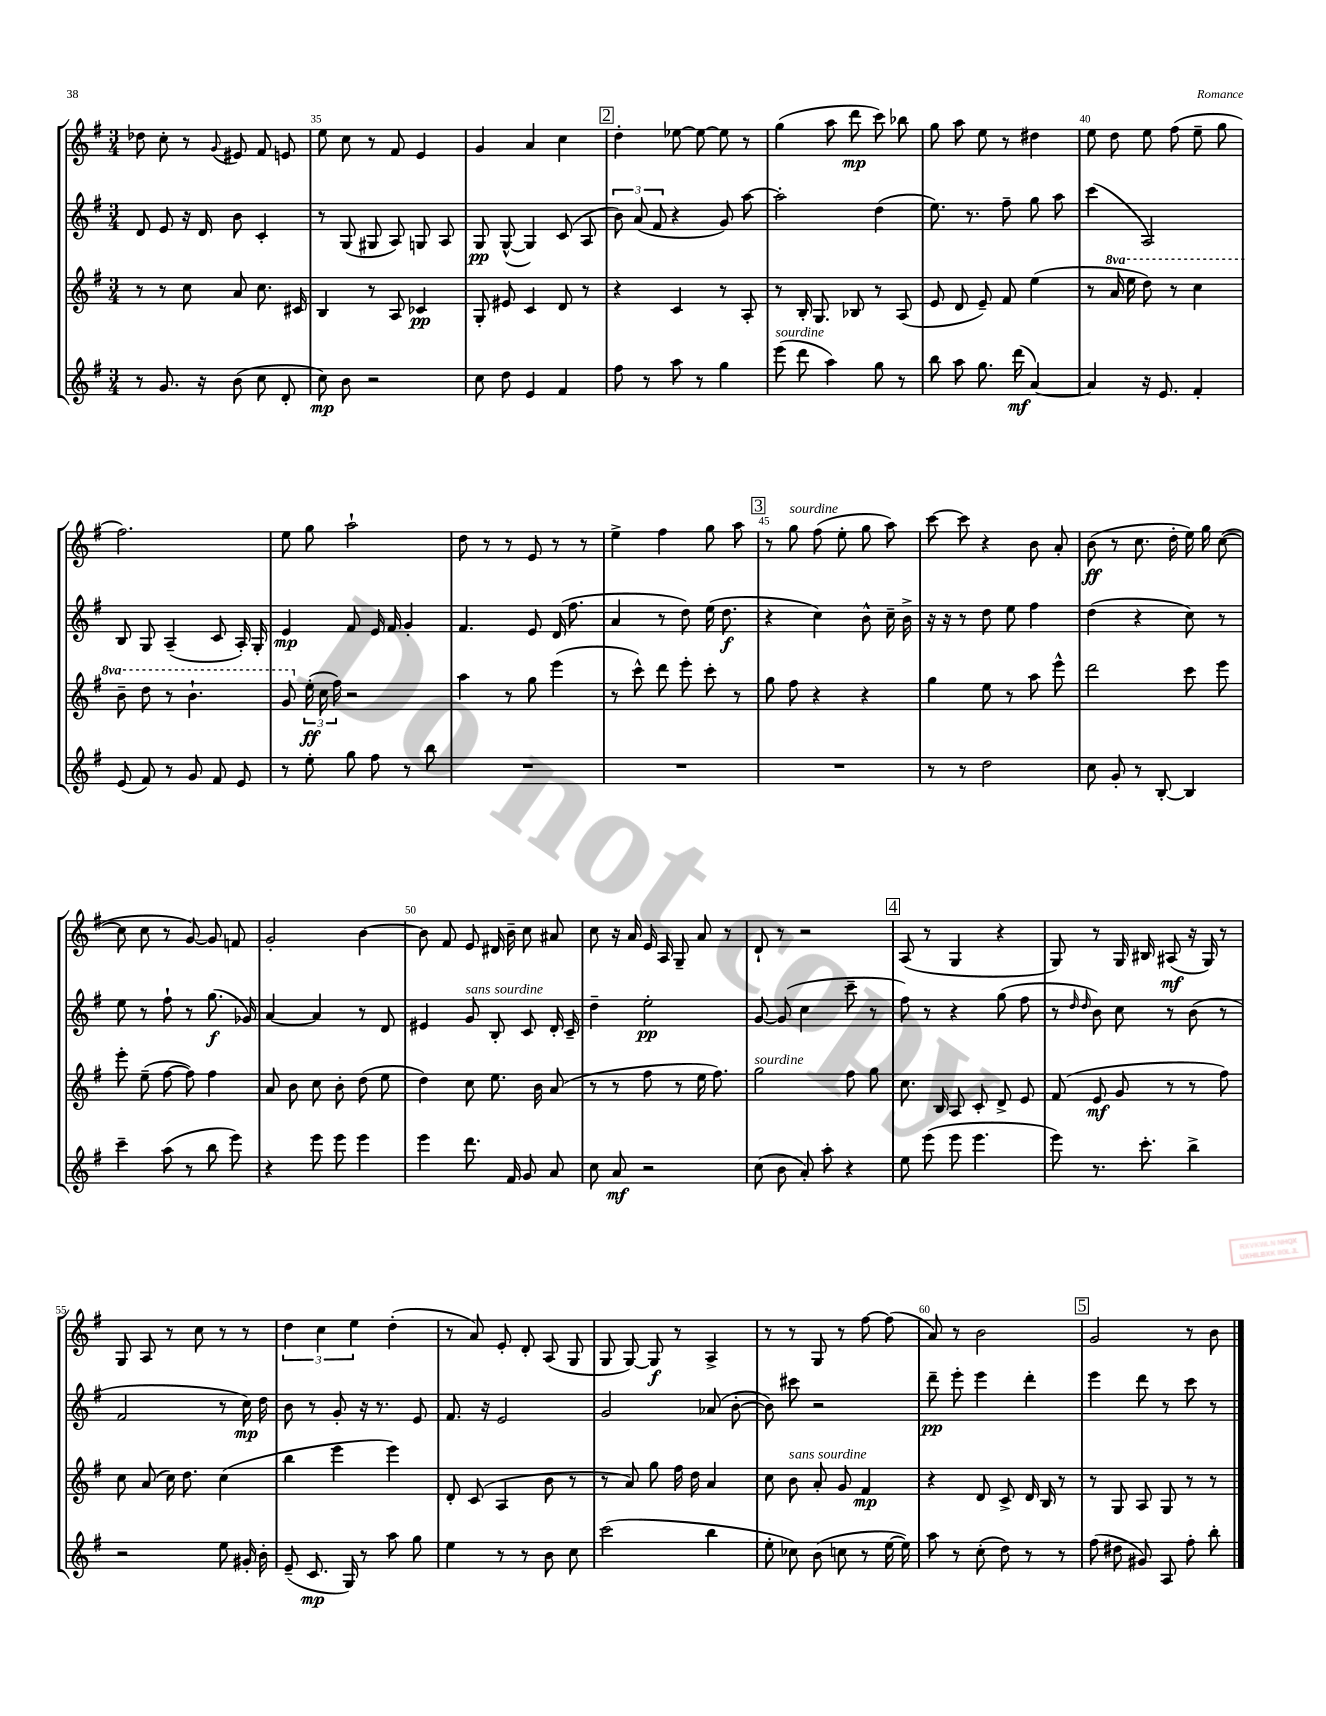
<<
\new StaffGroup <<
\new Staff = "s0" {
    \clef treble \key g \major \numericTimeSignature \time 3/4
    \autoBeamOff des''8 c''8-. r8 \appoggiatura { g'8 } eis'8 fis'8 e'8 |
    e''8 c''8 r8 fis'8 e'4 |
    g'4 a'4 c''4 |
    \mark \markup { \box "2" } d''4-. ees''8~ ees''8~ ees''8 r8 |
    g''4( a''8 d'''8\mp c'''8) bes''8 |
    g''8 a''8 e''8 r8 dis''4 |
    e''8 d''8 e''8 fis''8( e''8-- g''8 |
    fis''2.) |
    e''8 g''8 a''2-! |
    d''8 r8 r8 e'8 r8 r8 |
    e''4-> fis''4 g''8 a''8 |
    \mark \markup { \box "3" } r8 g''8^\markup { \italic "sourdine" } fis''8( e''8-. g''8 a''8) |
    c'''8~ c'''8 r4 b'8 a'8-. |
    b'8\ff( r8 c''8. d''16-. e''16) g''16 c''8~( |
    c''8 c''8 r8 g'8~) g'8 f'8 |
    g'2-. b'4~ |
    b'8 fis'8 e'8 dis'16 b'16-- c''8 ais'8 |
    c''8 r16 a'16 e'16 a16 g8-- a'8 r8 |
    d'8-! r8 r2 |
    \mark \markup { \box "4" } a8( r8 g4 r4 |
    g8) r8 g16 bis16 ais8\mf( r16 g16) r8 |
    g8 a8 r8 c''8 r8 r8 |
    \tuplet 3/2 { d''4 c''4 e''4 } d''4-.( |
    r8 a'8) e'8-. d'8-. a8( g8 |
    g8 g8~) g8\f r8 a4-> |
    r8 r8 g8 r8 fis''8~ fis''8( |
    a'8) r8 b'2 |
    \mark \markup { \box "5" } g'2 r8 b'8 \bar "|." |
}
\new Staff = "s1" {
    \clef treble \key g \major \numericTimeSignature \time 3/4
    \autoBeamOff d'8 e'8 r16 d'16 b'8 c'4-. |
    r8 g8( gis8 a8) g8 a8 |
    g8\pp g8~-^( g4) c'8( a8 |
    \mark \markup { \box "2" } \tuplet 3/2 { b'8) a'8( fis'8 } r4 g'8) a''8~ |
    a''2-. d''4( |
    e''8.) r8. fis''8-- g''8 a''8 |
    c'''4( a2) |
    b8 g8 a4--( c'8 a16-.) g16-. |
    e'4\mp fis'8 e'16 fis'16 g'4-. |
    fis'4. e'8 d'16( fis''8. |
    a'4 r8 d''8) e''16( d''8.\f |
    \mark \markup { \box "3" } r4 c''4) b'8-^ c''16-- b'16-> |
    r16 r16 r8 d''8 e''8 fis''4 |
    d''4( r4 c''8) r8 |
    e''8 r8 fis''8-! r8 g''8.\f( ges'16) |
    a'4~ a'4 r8 d'8 |
    eis'4 g'8^\markup { \italic "sans sourdine" } b8-. c'8 d'16-. c'16-- |
    d''4-- e''2-.\pp |
    g'8~ g'8( c''4 c'''8-- r8 |
    \mark \markup { \box "4" } fis''8) r8 r4 g''8( fis''8 |
    r8 \grace { d''16 d''16 } b'8) c''8 r8 b'8( r8 |
    fis'2 r8 c''16\mp) d''16 |
    b'8 r8 g'8-. r16 r8. e'8 |
    fis'8. r16 e'2 |
    g'2 aes'8( b'8~-. |
    b'8) cis'''8 r2 |
    d'''8--\pp e'''8-. e'''4 d'''4-. |
    \mark \markup { \box "5" } e'''4 d'''8 r8 c'''8 r8 \bar "|." |
}
\new Staff = "s2" {
    \clef treble \key g \major \numericTimeSignature \time 3/4 \set Staff.ottavationMarkups = #ottavation-simple-ordinals
    \autoBeamOff r8 r8 c''8 a'8 c''8. cis'16 |
    b4 r8 a8 ces'4\pp |
    g8-. eis'8 c'4 d'8 r8 |
    \mark \markup { \box "2" } r4 c'4 r8 a8-. |
    r8 b16-. g8. bes8 r8 a8( |
    e'8 d'8 e'8--) fis'8 e''4( |
    r8 \ottava #1 a''16 e'''16 d'''8) r8 c'''4 |
    b''8-- d'''8 r8 b''4.-! |
    g''8 \ottava #0 \tuplet 3/2 { e''16-.\ff( c''16 fis''16) } r2 |
    a''4 r8 g''8 e'''4( |
    r8 c'''8-^) d'''8 e'''8-. c'''8-. r8 |
    \mark \markup { \box "3" } g''8 fis''8 r4 r4 |
    g''4 e''8 r8 a''8 e'''8-^ |
    d'''2 c'''8 e'''8 |
    e'''8-. e''8--( fis''8~ fis''8) fis''4 |
    a'8 b'8 c''8 b'8-. d''8( e''8 |
    d''4) c''8 e''8. b'16 a'8( |
    r8 r8 fis''8 r8 e''16 fis''8.) |
    g''2^\markup { \italic "sourdine" } fis''8 g''8 |
    \mark \markup { \box "4" } c''8. b16 a8 c'8-. d'8-> e'8 |
    fis'8( e'8\mf g'8 r8 r8 fis''8) |
    c''8 a'8( c''16) d''8. c''4( |
    b''4 e'''4 e'''4) |
    d'8-. c'8( a4 b'8 r8 |
    r8 a'8) g''8 fis''16 d''16 a'4 |
    c''8 b'8^\markup { \italic "sans sourdine" } a'8-. g'8 fis'4\mp |
    r4 d'8 c'8-> d'16 b16 r8 |
    \mark \markup { \box "5" } r8 g8 a8 g8 r8 r8 \bar "|." |
}
\new Staff = "s3" {
    \clef treble \key g \major \numericTimeSignature \time 3/4
    \autoBeamOff r8 g'8. r16 b'8( c''8 d'8-. |
    c''8\mp) b'8 r2 |
    c''8 d''8 e'4 fis'4 |
    \mark \markup { \box "2" } fis''8 r8 a''8 r8 g''4 |
    e'''8^\markup { \italic "sourdine" }( d'''8 a''4) g''8 r8 |
    b''8 a''8 g''8. d'''16\mf( a'4~) |
    a'4 r16 e'8. fis'4-. |
    e'8( fis'8) r8 g'8 fis'8 e'8 |
    r8 e''8-. g''8 fis''8 r8 b''8 |
    R2. |
    R2. |
    \mark \markup { \box "3" } R2. |
    r8 r8 d''2 |
    c''8 g'8-. r8 b8~-. b4 |
    c'''4-- a''8( r8 b''8 e'''8) |
    r4 e'''8 e'''8 e'''4 |
    e'''4 d'''8. fis'16 g'8 a'8 |
    c''8 a'8\mf r2 |
    c''8( b'8 a'8-.) a''8-. r4 |
    \mark \markup { \box "4" } e''8 e'''8( e'''8 e'''4. |
    e'''8) r8. c'''8.-. b''4-> |
    r2 e''8 gis'16-. b'16-. |
    e'8--( c'8.\mp g16) r8 a''8 g''8 |
    e''4 r8 r8 b'8 c''8 |
    c'''2( b''4 |
    e''8-. ces''8) b'8( c''8 r8 e''16~ e''16) |
    a''8 r8 c''8-.( d''8) r8 r8 |
    \mark \markup { \box "5" } fis''8( dis''8 gis'8) a8 fis''8-. b''8-. \bar "|." |
}
>>
>>
\layout { \context { \Score currentBarNumber = #34 \override BarNumber.break-visibility = ##(#f #t #t) barNumberVisibility = #(every-nth-bar-number-visible 5) } }
